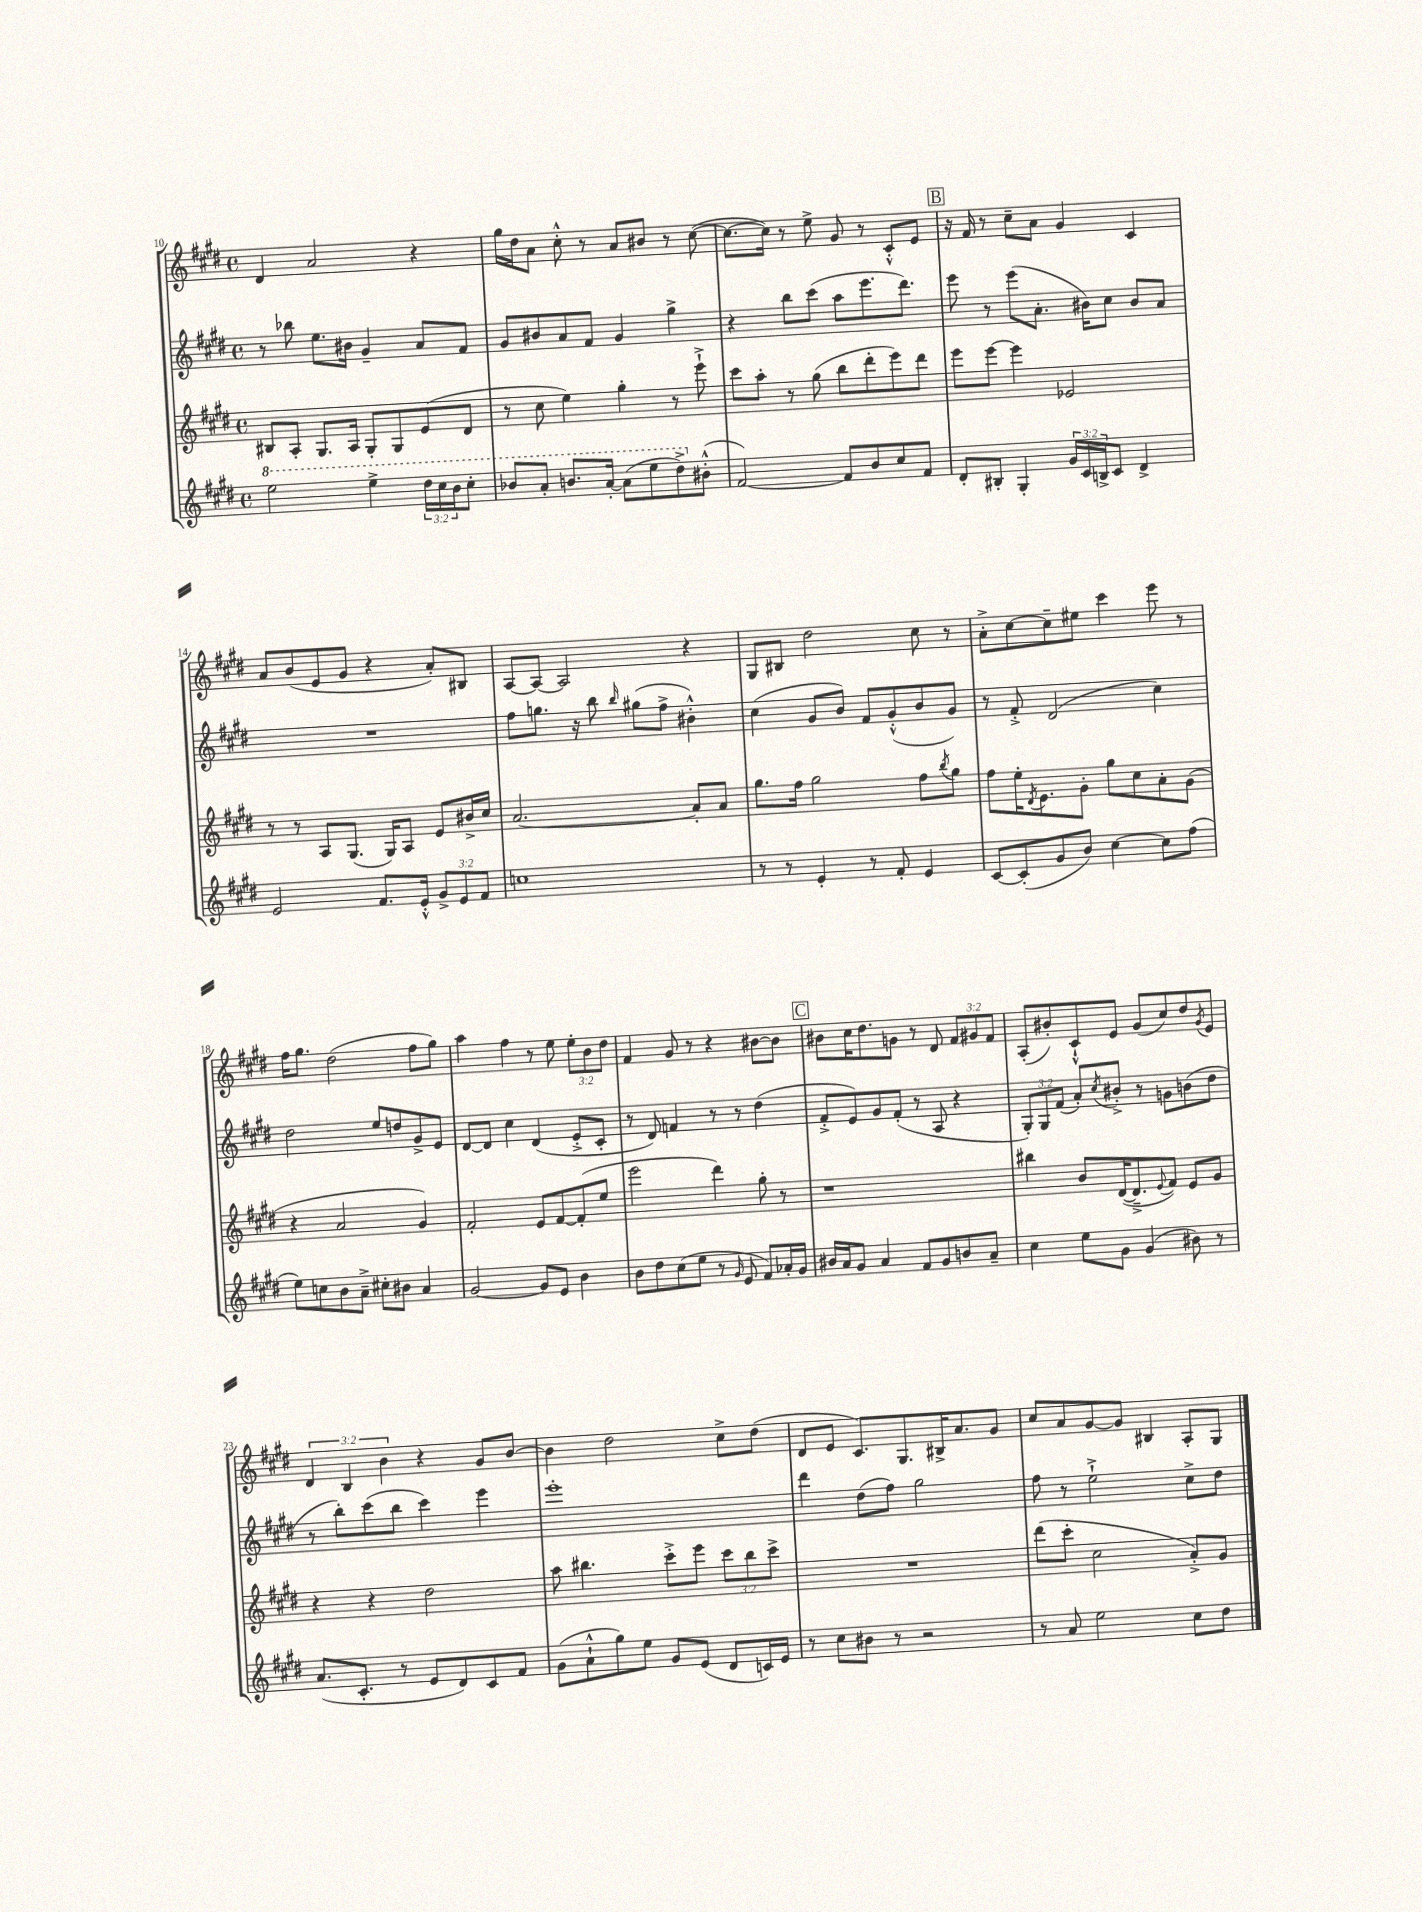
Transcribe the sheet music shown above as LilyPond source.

<<
\new StaffGroup <<
\new Staff = "s0" {
    \clef treble \key e \major \defaultTimeSignature \time 4/4 \override Staff.TupletNumber.text = #tuplet-number::calc-fraction-text
    dis'4 a'2 r4 |
    gis''16 dis''16 a'8 cis''8-.-^ r8 a'8 bis'8 r8 cis''8~( |
    cis''8.~ cis''16) r8 e''8-> gis'8 r8 cis'8-.-^ e'8 |
    \mark \markup { \box "B" } r16 fis'16 r8 cis''8-- a'8 gis'4 cis'4 |
    a'8 b'8( e'8 gis'8 r4 a'8-.) bis8 |
    a8~ a8~ a2 r4 |
    gis8 bis8 dis''2 cis''8 r8 |
    a'8-.-> cis''8~ cis''8-- eis''8 cis'''4 e'''8 r8 |
    fis''16 gis''8. dis''2( fis''8 gis''8) |
    a''4 fis''4 r8 e''8 \tuplet 3/2 { e''8-. b'8 dis''8 } |
    fis'4 gis'8 r8 r4 bis'8~ bis'8 |
    \mark \markup { \box "C" } bis'8 cis''16 dis''8. g'8 r8 dis'8 \tuplet 3/2 { fis'8 gis'8 fis'8 } |
    a8-.( bis'8-.) cis'8-!-^ e'8 gis'8( cis''8) dis''8 \acciaccatura { gis'8 } e'8 |
    \tuplet 3/2 { dis'4 b4 b'4 } r4 gis'8 b'8~ |
    b'4 dis''2 cis''8-> dis''8( |
    dis'8 e'8 cis'8.) gis8. bis16-> a'8. gis'8 |
    cis''8 a'8 gis'8~ gis'8 bis4 a8-. gis8 \bar "|." |
}
\new Staff = "s1" {
    \clef treble \key e \major \defaultTimeSignature \time 4/4 \override Staff.TupletNumber.text = #tuplet-number::calc-fraction-text
    r8 bes''8 e''8. bis'16 gis'4-- a'8 fis'8 |
    gis'8 bis'8 a'8 fis'8 gis'4 gis''4-> |
    r4 b''8 cis'''8( a''8 e'''8. dis'''8.) |
    \mark \markup { \box "B" } e'''8 r8 e'''8( a'8.-. bis'16) cis''8 bis'8 a'8 |
    R1 |
    fis''8 g''8. r16 b''8 \grace { b''16 } gis''8( fis''8-> bis'4-.-^) |
    cis''4( gis'8 b'8) fis'8 gis'8-.-^( b'8 gis'8) |
    r8 fis'8-.-> dis'2( cis''4) |
    dis''2 e''8 d''8 gis'8-> e'8 |
    dis'8~ dis'8 cis''4 dis'4( e'8-.-> cis'8-. |
    r8 dis'8) f'4 r8 r8 dis''4( |
    \mark \markup { \box "C" } fis'8-.-> e'8) gis'8 fis'8-.( r8 a8 r4 |
    \tuplet 3/2 { gis8-.) gis8 fis'8( } a'8-.) \acciaccatura { cis''8 } bis'8-.-> r8 g'8 b'8( dis''8 |
    r8 b''8-.) cis'''8( b''8 cis'''4) e'''4 |
    e'''1-. |
    dis'''4 dis''8( fis''8) gis''2 |
    fis''8 r8 e''2-!-> cis''8-> dis''8 \bar "|." |
}
\new Staff = "s2" {
    \clef treble \key e \major \defaultTimeSignature \time 4/4 \override Staff.TupletNumber.text = #tuplet-number::calc-fraction-text
    bis8 a8-. gis8. a16 gis8-. gis8 e'8( dis'8 |
    r8 cis''8 e''4) gis''4-. r8 e'''8-!-> |
    cis'''8 a''8-. r8 gis''8( b''8 dis'''8-. e'''8) dis'''8 |
    \mark \markup { \box "B" } e'''8 e'''8~ e'''4 ees'2 |
    r8 r8 a8 gis8.( gis16) a8 e'8 bis'16-> cis''16 |
    a'2.~ a'8-. a'8 |
    gis''8. fis''16 gis''2 fis''8 \acciaccatura { b''8 } gis''8 |
    fis''8 e''16-. \acciaccatura { dis'8 } e'8. gis'8-. gis''8 cis''8 a'8-. gis'8( |
    r4 a'2 gis'4) |
    fis'2-. e'8 fis'8~ fis'8-.( e''8 |
    e'''2 dis'''4) gis''8-. r8 |
    \mark \markup { \box "C" } r1 |
    bis''4 b'8 dis'16~( dis'8.---> \appoggiatura { e'8 } fis'8) e'8 gis'8 |
    r4 r4 dis''2 |
    a''8 bis''4. cis'''8-.-> e'''8 \tuplet 3/2 { cis'''8 bis''8 cis'''8-> } |
    R1 |
    dis'''8( cis'''8-. cis''2 a'8-.->) gis'8 \bar "|." |
}
\new Staff = "s3" {
    \clef treble \key e \major \defaultTimeSignature \time 4/4 \override Staff.TupletNumber.text = #tuplet-number::calc-fraction-text
    \ottava #1 e'''2 e'''4-> \tuplet 3/2 { dis'''16 cis'''16 b''16 } cis'''8-. |
    bes''8 a''8-. b''8. a''16~-. a''8( e'''8 dis'''8->) \ottava #0 bis'8-.-^( |
    fis'2~) fis'8 b'8 cis''8 fis'8 |
    \mark \markup { \box "B" } dis'8-. bis8-. gis4-. \tuplet 3/2 { gis'16 cis'16 b16-> } cis'8 dis'4-> |
    e'2 fis'8. e'16-.-^ \tuplet 3/2 { gis'8-> e'8 fis'8 } |
    c''1 |
    r8 r8 e'4-. r8 fis'8-. e'4 |
    cis'8~ cis'8-.( gis'8 b'8) cis''4~ cis''8 fis''8( |
    e''8) c''8 b'8 a'8---> cis''8-. bis'8 a'4 |
    gis'2~ gis'8 e'8 b'4 |
    b'8 dis''8 cis''8( e''8 r8 \grace { gis'16 } e'8 fis'8) aes'16-. gis'16 |
    \mark \markup { \box "C" } bis'16 a'16 gis'8 a'4 fis'8 gis'8 b'8 a'8-- |
    cis''4 e''8 gis'8 gis'4( bis'8) r8 |
    a'8.( cis'8.-. r8 e'8 dis'8) cis'8 fis'8 |
    gis'8( a'8-!-^ gis''8) e''8 gis'8 e'8( dis'8 c'16) e'16 |
    r8 cis''8 bis'8 r8 r2 |
    r8 a'8 e''2 cis''8 dis''8 \bar "|." |
}
>>
>>
\layout { \context { \Score currentBarNumber = #10 } }
